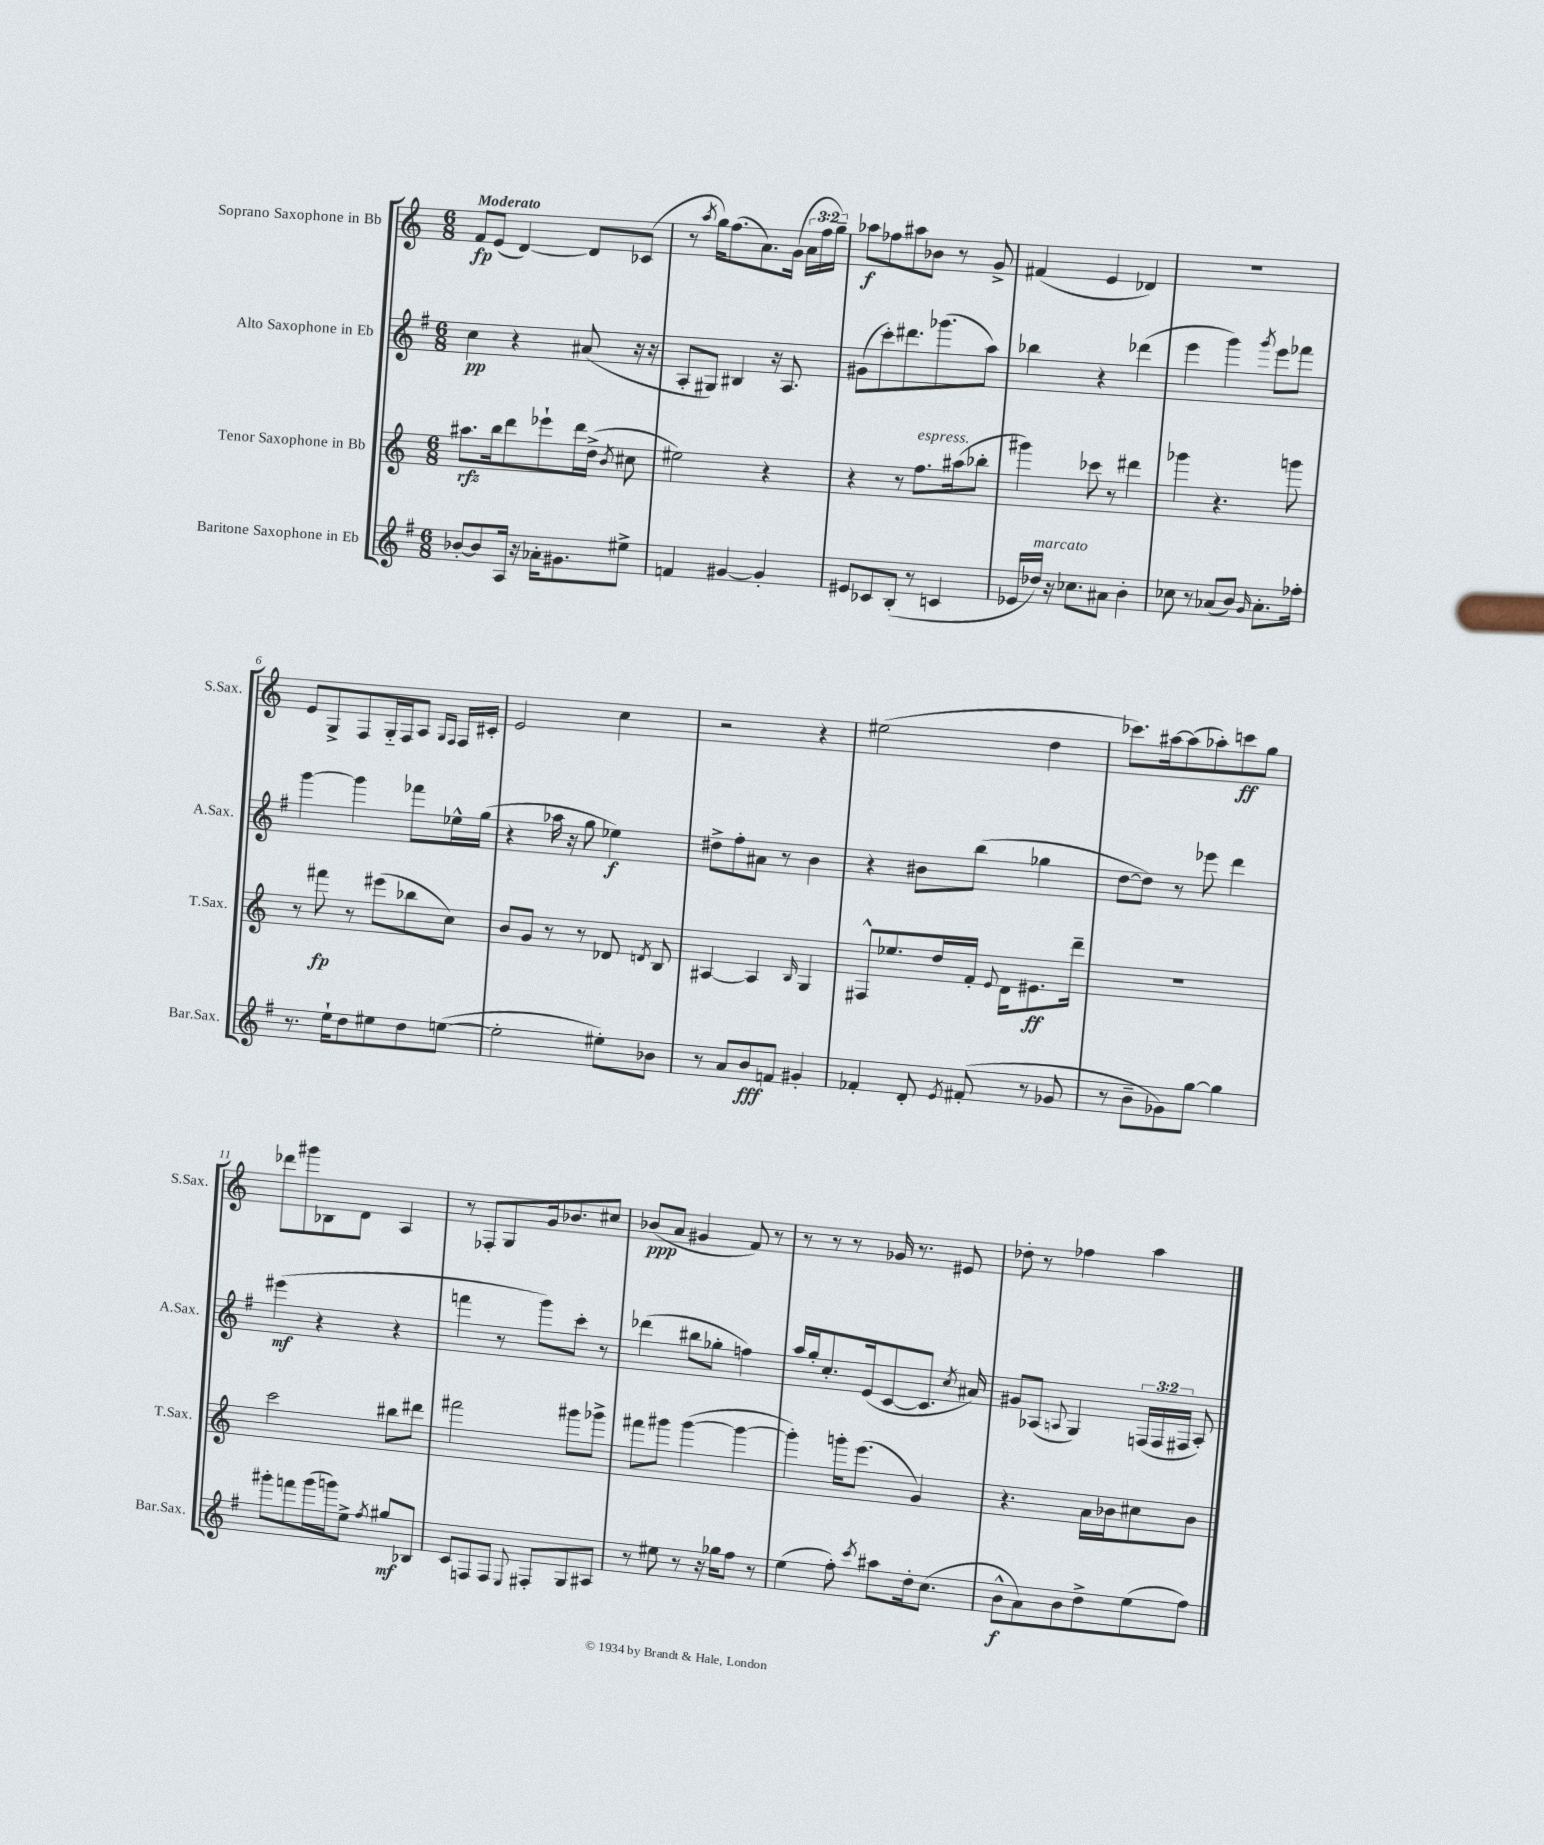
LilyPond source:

<<
\new StaffGroup <<
\new Staff = "s0" \with { instrumentName = "Soprano Saxophone in Bb" shortInstrumentName = "S.Sax." } {
    \clef treble \key c \major \numericTimeSignature \time 6/8 \override Staff.TupletNumber.text = #tuplet-number::calc-fraction-text \tempo "Moderato"
    \autoBeamOff f'8[\fp e'8]( d'4~) d'8[ ces'8]( |
    r8 \acciaccatura { a''8 } g''16[) f''8.( a'8.) g'16]( \tuplet 3/2 { a'16[ f''16 g''16]--) } |
    aes''8[\f fes''8 ais''8 bes'8] r8 g'8-> |
    fis'4( e'4 des'4) |
    R2. |
    e'8[ g8-> f8 g16-_ f16 a8] \grace { g16[ f16] } f16[ cis'16]-. |
    e'2 c''4 |
    r2 r4 |
    eis''2( d''4 |
    ces'''8.[) ais''16~ ais''8( aes''8-.) c'''8\ff g''8] |
    des'''8[ gis'''8 bes8 d'8] a4 |
    r8 fes8[-. g8 g'16 bes'8. cis''8] |
    bes'8[\ppp( a'8] gis'4 f'8) r8 |
    r8 r8 r8 ges'16 r8. eis'8 |
    des''8-. r8 fes''4 a''4 \bar "|." |
}
\new Staff = "s1" \with { instrumentName = "Alto Saxophone in Eb" shortInstrumentName = "A.Sax." } {
    \clef treble \key g \major \numericTimeSignature \time 6/8 \override Staff.TupletNumber.text = #tuplet-number::calc-fraction-text
    \autoBeamOff c''4\pp r4 ais'8( r16 r16 |
    a8[-. gis8]) bis4 r16 a8. |
    gis'8[( c'''8-.) dis'''8. ges'''8.( a''8]) |
    bes''4 r4 des'''4( |
    e'''4 g'''4) \acciaccatura { g'''8 } e'''8[ fes'''8] |
    g'''4~ g'''4 fes'''8[ ees''16-^ g''16]( |
    r4 aes''16 r16 g''8 ees''4\f) |
    dis''8[-> fis''8-. ais'8] r8 b'4 |
    r4 bis'8[ b''8]( ges''4 |
    d''8[~ d''8]) r8 ees'''8 d'''4 |
    eis'''4\mf( r4 r4 |
    f'''4 r8 g'''8[) c'''8]-. r8 |
    des'''4( bis''8[ ges''8]-. f''4) |
    a''16[ g''16-. c''8.-. e'16( c'8~ c'8.] \acciaccatura { c''8 } ais'16) |
    gis'8[ aes8]( \appoggiatura { a8 } g4) \tuplet 3/2 { f16[( f16 fis16] } a8-.) \bar "|." |
}
\new Staff = "s2" \with { instrumentName = "Tenor Saxophone in Bb" shortInstrumentName = "T.Sax." } {
    \clef treble \key c \major \numericTimeSignature \time 6/8
    \autoBeamOff ais''8.[\rfz b''16 d'''8 ees'''8-! d'''16 d''16]->( \acciaccatura { b'8 } cis''8 |
    eis''2) r4 |
    r4 r8 f''8.[^\markup { \italic "espress." } ais''16( bes''8]-. |
    gis'''4) ces'''8 r8 dis'''4 |
    ges'''4 r4. g'''8 |
    r8 fis'''8\fp r8 eis'''8[( bes''8 c''8]) |
    b'8[ g'8] r8 r8 des'8 \acciaccatura { d'8 } b8 |
    ais4~ ais4 \grace { b16 } g4 |
    fis8[-^ ees''8. d''16 f'16]-. \appoggiatura { e'8 } d'16[ eis'8.\ff d'''16]-- |
    r2. |
    c'''2 bis''8[ dis'''8] |
    fis'''2 gis'''8[ ges'''8]-> |
    fis'''8[ gis'''8] gis'''4~( gis'''4~ |
    gis'''4-.) g'''16[-. e'''8.]( g'4) |
    r4. a'16[ bes'16 cis''8 bes'8] \bar "|." |
}
\new Staff = "s3" \with { instrumentName = "Baritone Saxophone in Eb" shortInstrumentName = "Bar.Sax." } {
    \clef treble \key g \major \numericTimeSignature \time 6/8
    \autoBeamOff bes'8[~-. bes'8 a16] r16 aes'16[-. gis'8. eis''8]-> |
    f'4 gis'4~ gis'4-. |
    eis'8[ ces'8 b8]-.( r8 c'4 |
    ees'16[ des''16]^\markup { \italic "marcato" }) r16 ces''8.[ ais'8] b'4-. |
    ces''8 r8 aes'8[( b'8]) \grace { g'16 } aes'8.[-. fes''16]-. |
    r8. e''16[-! d''8 eis''8 d''8 e''8]~( |
    e''2-. eis''8[-.) bes'8] |
    r8 a'8[ b'8\fff f'8] gis'4-. |
    fes'4-. d'8-. \acciaccatura { e'8 } fis'8-.( r8 ges'8 |
    r8 b'8[-- ges'8) g''8]~ g''4 |
    gis'''8[-. f'''8 gis'''16( g'''16) e''8]-> \acciaccatura { fis''8 } gis''8[\mf bes8] |
    c'8[ f8 f8] \appoggiatura { e8 } fis8[-. g8 ais8] |
    r8 eis''8 r8 r16 ges''16[ fis''8] r8 |
    e''4( fis''8-.) \acciaccatura { c'''8 } ais''8[ d''16-. c''8.]( |
    b'8[-^\f a'8) b'8 d''8-> e''8( fis''8]) \bar "|." |
}
>>
>>
